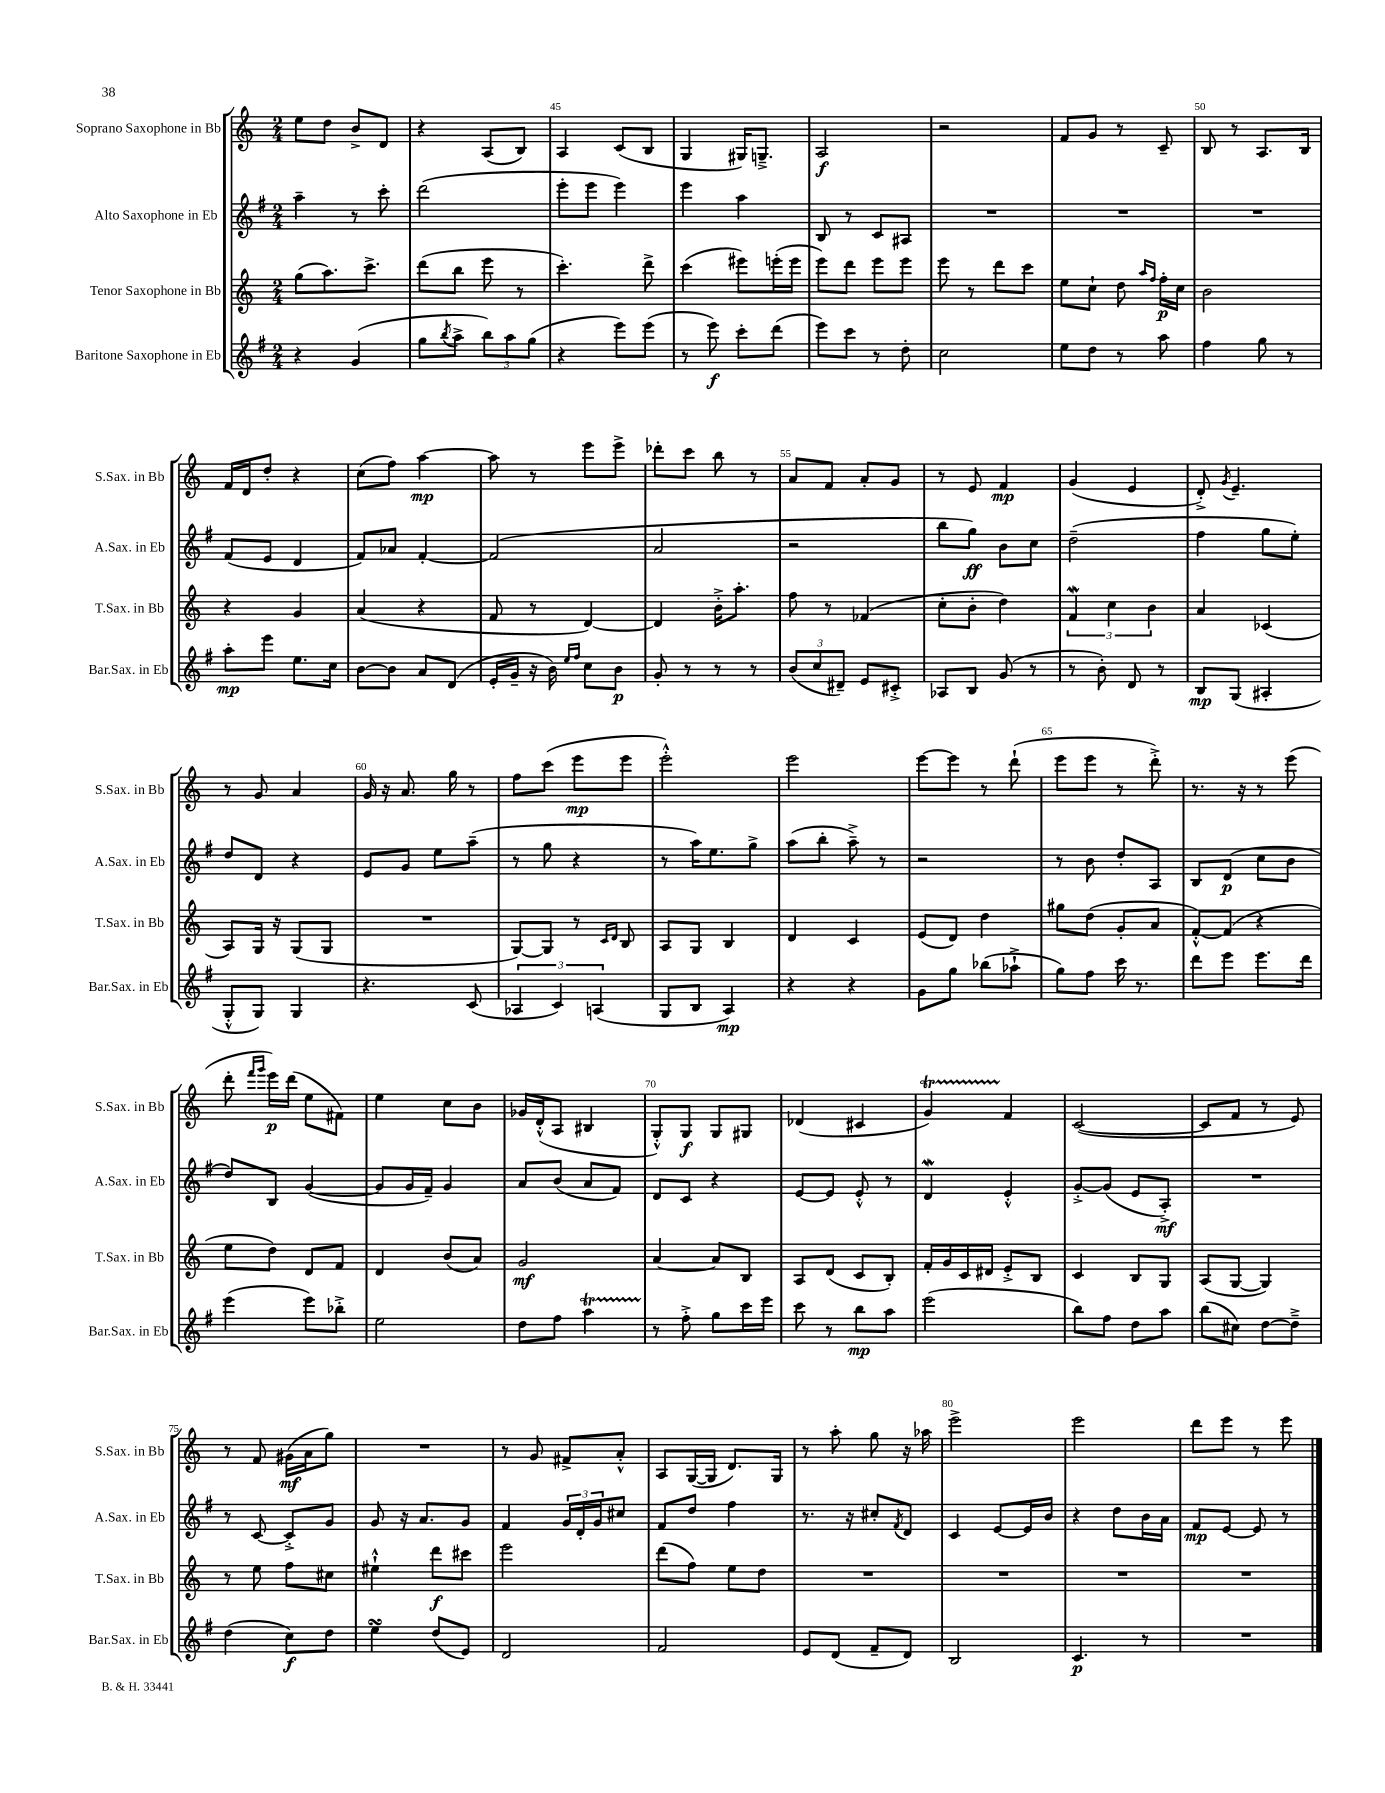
<<
\new StaffGroup <<
\new Staff = "s0" \with { instrumentName = "Soprano Saxophone in Bb" shortInstrumentName = "S.Sax. in Bb" } {
    \clef treble \key c \major \numericTimeSignature \time 2/4
    e''8 d''8 b'8-> d'8 |
    r4 a8( b8) |
    a4 c'8( b8 |
    g4 gis16) g8.---> |
    a2\f |
    r2 |
    f'8 g'8 r8 c'8-- |
    b8 r8 a8. b16 |
    f'16 d'16 d''8-. r4 |
    c''8( f''8) a''4~\mp |
    a''8 r8 e'''8 e'''8-> |
    des'''8-. c'''8 b''8 r8 |
    a'8 f'8 a'8-. g'8 |
    r8 e'8 f'4\mp |
    g'4( e'4 |
    d'8-.->) \acciaccatura { g'8 } e'4.-- |
    r8 g'8 a'4 |
    g'16 r16 a'8. g''16 r8 |
    f''8 c'''8( e'''8\mp e'''8 |
    e'''2-.-^) |
    e'''2 |
    e'''8~ e'''8 r8 d'''8-!( |
    e'''8 e'''8 r8 d'''8-.->) |
    r8. r16 r8 e'''8( |
    d'''8-. \grace { f'''16 g'''16 } e'''16\p) d'''16( e''8 fis'8) |
    e''4 c''8 b'8 |
    ges'16 d'16-.-^( a8 bis4 |
    g8-.-^) g8\f g8 gis8 |
    des'4( cis'4 |
    g'4\startTrillSpan) f'4\stopTrillSpan |
    c'2~( |
    c'8 f'8 r8 e'8) |
    r8 f'8 gis'16\mf( a'16 g''8) |
    R2 |
    r8 g'8 fis'8-> a'8-.-^ |
    a8 g16~( g16 d'8.) g16 |
    r8 a''8-. g''8 r16 aes''16 |
    e'''2-> |
    e'''2 |
    d'''8 e'''8 r8 e'''8 \bar "|." |
}
\new Staff = "s1" \with { instrumentName = "Alto Saxophone in Eb" shortInstrumentName = "A.Sax. in Eb" } {
    \clef treble \key g \major \numericTimeSignature \time 2/4
    a''4-- r8 c'''8-. |
    d'''2( |
    e'''8-. e'''8 e'''4) |
    e'''4 a''4 |
    b8 r8 c'8 ais8 |
    R2 |
    R2 |
    R2 |
    fis'8( e'8 d'4 |
    fis'8) aes'8 fis'4~-. |
    fis'2( |
    a'2 |
    r2 |
    b''8 g''8\ff) b'8 c''8 |
    d''2--( |
    fis''4 g''8 e''8-.) |
    d''8 d'8 r4 |
    e'8 g'8 e''8 a''8--( |
    r8 g''8 r4 |
    r8 a''16) e''8. g''8-> |
    a''8( b''8-. a''8--->) r8 |
    r2 |
    r8 b'8 d''8-. a8 |
    b8 d'8\p( c''8 b'8 |
    d''8) b8 g'4~( |
    g'8 g'16 fis'16--) g'4 |
    a'8 b'8( a'8 fis'8) |
    d'8 c'8 r4 |
    e'8~ e'8 e'8-.-^ r8 |
    d'4\mordent e'4-.-^ |
    g'8~-.-> g'8( e'8 a8-.->\mf) |
    R2 |
    r8 c'8~ c'8-.-> g'8 |
    g'8 r16 a'8. g'8 |
    fis'4 \tuplet 3/2 { g'16 d'16-. g'16 } cis''8 |
    fis'8 d''8 fis''4 |
    r8. r16 cis''8-. \acciaccatura { fis'8 } d'8 |
    c'4 e'8~ e'16 b'16 |
    r4 d''8 b'16 a'16 |
    fis'8\mp e'8~ e'8 r8 \bar "|." |
}
\new Staff = "s2" \with { instrumentName = "Tenor Saxophone in Bb" shortInstrumentName = "T.Sax. in Bb" } {
    \clef treble \key c \major \numericTimeSignature \time 2/4
    g''8( a''8.) c'''8.-> |
    d'''8( b''8 e'''8 r8 |
    c'''4.-.) d'''8-> |
    c'''4( eis'''8) e'''16-.( e'''16 |
    e'''8) d'''8 e'''8 e'''8 |
    e'''8 r8 d'''8 c'''8 |
    e''8 c''8-! d''8 \grace { a''16 f''16 } f''16-.\p c''16 |
    b'2 |
    r4 g'4 |
    a'4( r4 |
    f'8 r8 d'4~) |
    d'4 b'16-.-> a''8.-. |
    f''8 r8 fes'4( |
    c''8-. b'8-. d''4) |
    \tuplet 3/2 { f'4\mordent c''4 b'4 } |
    a'4 ces'4( |
    a8) g16 r16 g8( g8 |
    R2 |
    g8~) g8 r8 \grace { c'16 d'16 } b8 |
    a8 g8 b4 |
    d'4 c'4 |
    e'8( d'8) d''4 |
    gis''8 d''8( g'8-. a'8 |
    f'8~-.-^) f'8( r4 |
    e''8 d''8) d'8 f'8 |
    d'4 b'8( a'8) |
    g'2\mf |
    a'4~ a'8 b8 |
    a8 d'8( c'8 b8-.) |
    f'16-. g'16 c'16 dis'16 e'8-.-> b8 |
    c'4 b8 g8 |
    a8( g8~ g4) |
    r8 e''8 f''8 cis''8 |
    eis''4-!-^ d'''8\f cis'''8 |
    e'''2 |
    d'''8( f''8) e''8 d''8 |
    R2 |
    R2 |
    R2 |
    R2 \bar "|." |
}
\new Staff = "s3" \with { instrumentName = "Baritone Saxophone in Eb" shortInstrumentName = "Bar.Sax. in Eb" } {
    \clef treble \key g \major \numericTimeSignature \time 2/4
    r4 g'4( |
    g''8 \acciaccatura { b''8 } a''8-> \tuplet 3/2 { b''8) a''8 g''8( } |
    r4 e'''8) e'''8( |
    r8 e'''8\f) c'''8-. d'''8( |
    e'''8) c'''8 r8 d''8-. |
    c''2 |
    e''8 d''8 r8 a''8 |
    fis''4 g''8 r8 |
    a''8-.\mp e'''8 e''8. c''16 |
    b'8~ b'8 a'8 d'8( |
    e'16-. g'16-- r16 b'16) \grace { e''16 fis''16 } c''8 b'8\p |
    g'8-. r8 r8 r8 |
    \tuplet 3/2 { b'8( c''8 dis'8--) } e'8 cis'8-.-> |
    aes8 b8 g'8( r8 |
    r8 b'8-.) d'8 r8 |
    b8\mp g8( ais4-. |
    g8-.-^ g8) g4 |
    r4. c'8( |
    \tuplet 3/2 { aes4 c'4) a4( } |
    g8 b8 a4\mp) |
    r4 r4 |
    g'8 g''8 bes''8( aes''8-!-> |
    g''8) fis''8 c'''16 r8. |
    d'''8 e'''8 e'''8. d'''16 |
    e'''4( e'''8) bes''8-.-> |
    e''2 |
    d''8 fis''8 a''4\startTrillSpan |
    r8\stopTrillSpan fis''8-.-> g''8 c'''16 e'''16 |
    c'''8 r8 b''8\mp a''8 |
    e'''2( |
    b''8) fis''8 d''8 a''8 |
    b''8( cis''8) d''8~ d''8---> |
    d''4( c''8\f) d''8 |
    e''4\turn d''8( e'8) |
    d'2 |
    fis'2 |
    e'8 d'8( fis'8-- d'8) |
    b2 |
    c'4.\p r8 |
    R2 \bar "|." |
}
>>
>>
\layout { \context { \Score currentBarNumber = #43 \override BarNumber.break-visibility = ##(#f #t #t) barNumberVisibility = #(every-nth-bar-number-visible 5) } }
